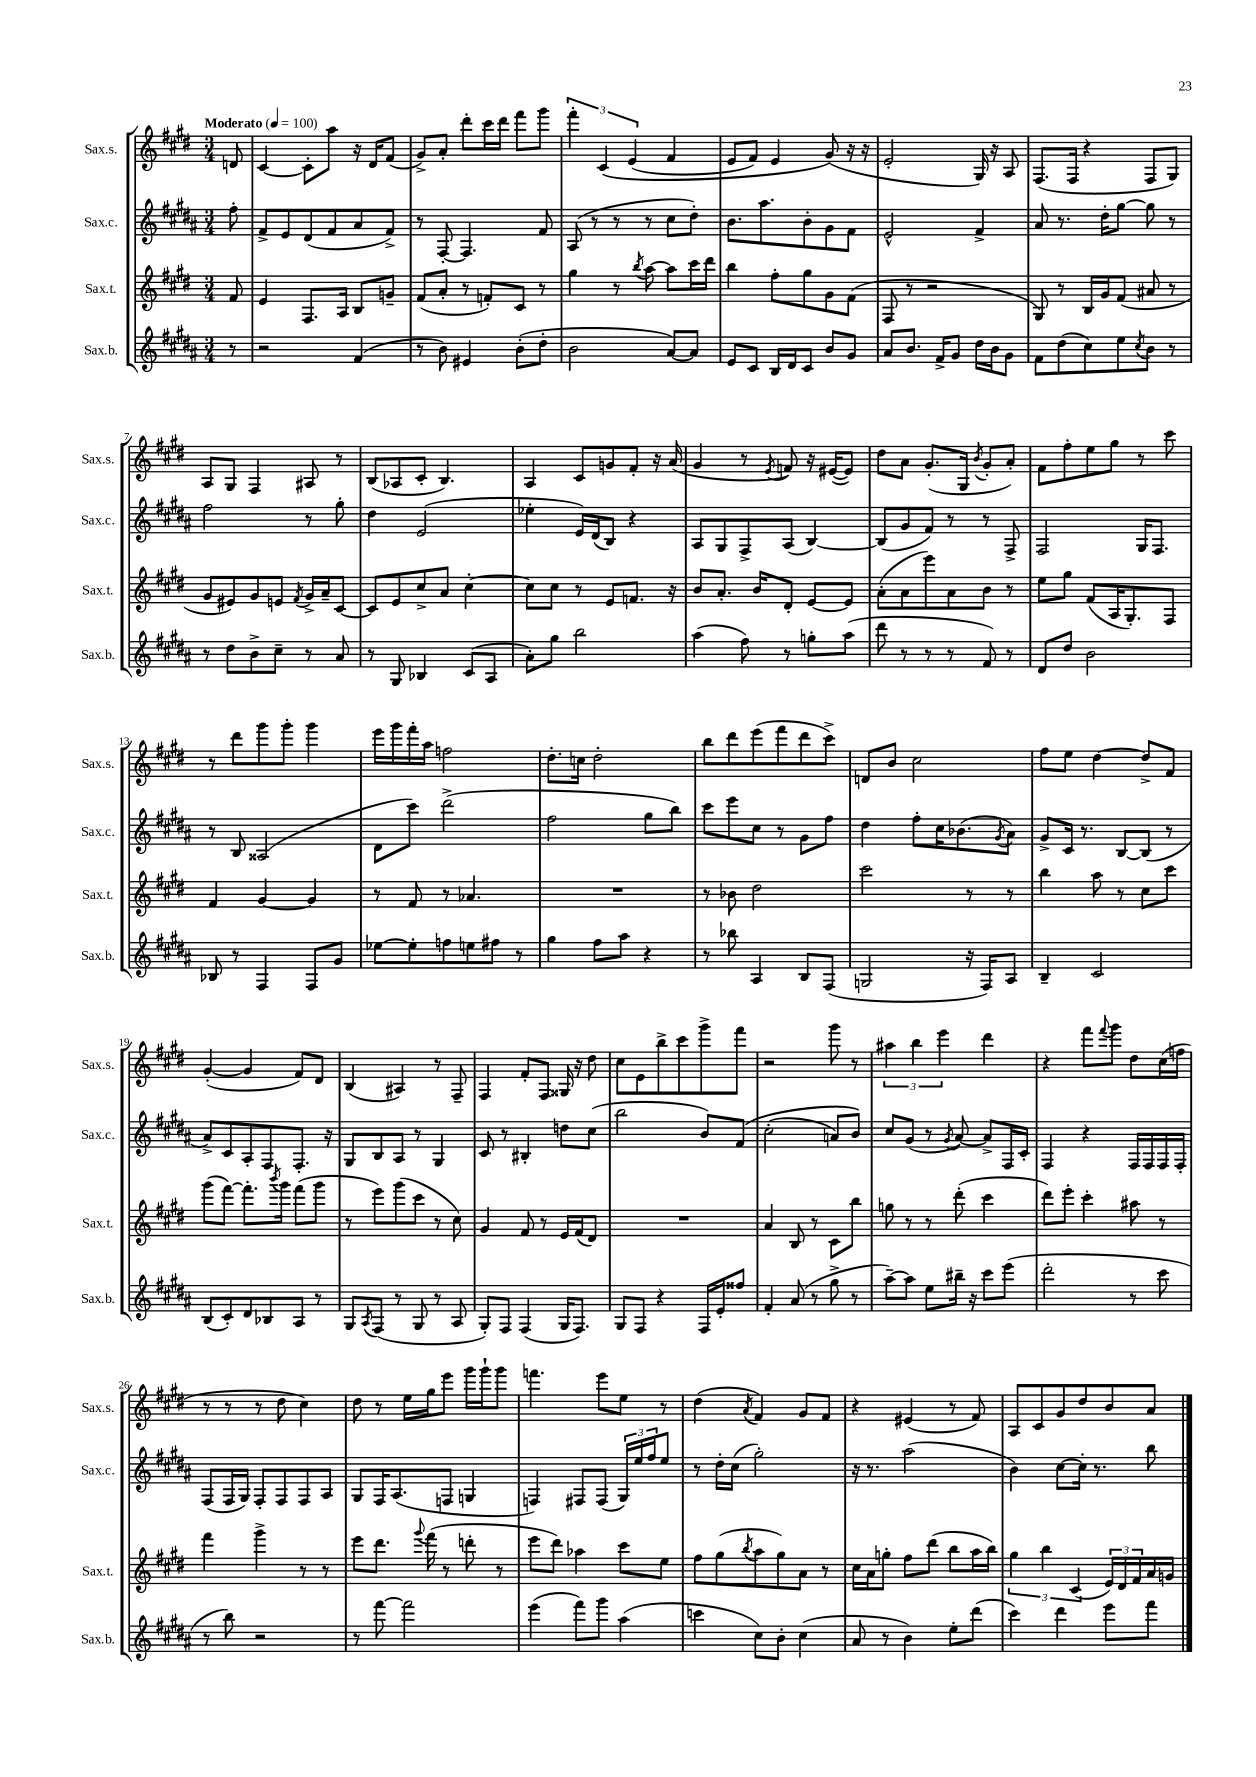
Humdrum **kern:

**kern	**kern	**kern	**kern
*part4	*part3	*part2	*part1
*staff4	*staff3	*staff2	*staff1
*I"Sax.b.	*I"Sax.t.	*I"Sax.c.	*I"Sax.s.
*I'Sax.b.	*I'Sax.t.	*I'Sax.c.	*I'Sax.s.
*clefG2	*clefG2	*clefG2	*clefG2
*k[f#c#g#d#a#]	*k[f#c#g#d#]	*k[f#c#g#d#a#]	*k[f#c#g#d#]
*M3/4	*M3/4	*M3/4	*M3/4
*MM100	*MM100	*MM100	*MM100
=	=	=	=
!	!	!	!LO:TX:a:B:t=Moderato
8r	8f#/	8ff#'\	8dn/
=1	=1	=1	=1
2r	4e/	8f#^/L	[4c#/
.	.	8e/	.
.	8.F#/L	(8d#/	8c#'\L]
.	.	8f#/	8aa\J
.	16A/Jk	.	.
(4f#/	8B/L	8a#/	16r
.	.	.	16d#/KL
.	8gn~/J	8f#^/J)	(8f#/J
=2	=2	=2	=2
8r	(8f#/L	8r	8g#^/L)
8b\)	8a'/J	[8F#'/	8a'/J
4e#X/	8r	4.F#/]	8ddd#'\L
.	8fn'/L)	.	16ccc#\L
.	.	.	16ddd#\JJ
(8b'\L	8c#/J	.	8fff#\L
8dd#'\J	8r	8f#/	8ggg#\J
=3	=3	=3	=3
2b\	4gg#\	(8A#/	6fff#'\
.	.	8r	.
.	.	.	(6c#/
.	8r	8r	.
.	.	.	(6e/
.	8qbb/	.	.
.	[8aa\	8r	.
[8a#/L)	8aa\L]	8cc#\L	4f#/
8a#/J]	16ccc#\L	8dd#'\J)	.
.	16ddd#\JJ	.	.
=4	=4	=4	=4
8e/L	4bb\	8.b\L	8e/L
8c#/J	.	.	8f#/J)
.	.	8.aa#\	.
16B/LL	8ff#'\L	.	4e/
16d#/J	.	.	.
8c#/J	8gg#\	8b'\	.
8b/L	8g#\	8g#\	(8g#/)
8g#/J	(8f#\J	8f#\J	16r
.	.	.	16r
=5	=5	=5	=5
8a#/L	8F#/	2e^^/	2e'/
8.b/J	8r	.	.
.	2r	.	.
16f#^/KL	.	.	.
8g#/J	.	.	.
16dd#\LL	.	4f#^/	16G#/)
16b\J	.	.	16r
8g#\J	.	.	8A/
=6	=6	=6	=6
8f#\L	8G#/)	8a#/	(8.F#/L
(8dd#\	8r	8.r	.
.	.	.	16F#/Jk
8cc#\)	16B/LL	.	4r
.	16g#/J	16dd#'\KL	.
8ee\	(8f#/J	[8gg#\J	.
8qcc#/	.	.	.
8b\J	8a#X/	8gg#\]	8F#/L
8r	8r	8r	8G#/J)
!!LO:LB:g=z
=7	=7	=7	=7
8r	8g#/L	2ff#\	8A/L
8dd#\L	8e#X/)	.	8G#/J
8b^\	8g#/	.	4F#/
8cc#~\J	8en/J	.	.
.	8qf#/	.	.
8r	16g#^/LL	8r	8A#X/
.	16a~/J	.	.
8a#/	[8c#/J	8gg#'\	8r
=8	=8	=8	=8
8r	8c#/L]	4dd#\	(8B/L
8G#/	8e/	.	8A-X/
4B-X/	8cc#^/	(2e/	8c#'/J
.	8a/J	.	4.B/)
(8c#/L	[4cc#'\	.	.
8A#/J	.	.	.
=9	=9	=9	=9
8a#'\L)	8cc#\L]	4ee-X'\	4A/
8gg#\J	8cc#\J	.	.
2bb\	8r	16e/LL)	8c#/L
.	.	(16d#/J	.
.	8e/L	8B/J)	8gn/
.	8.fn/J	4r	8f#'/J
.	.	.	16r
.	16r	.	(16a/
=10	=10	=10	=10
(4aa#\	8b/L	8A#/L	4g#/
.	8.a'/J	8G#/	.
8ff#\)	.	8F#^/	8r
.	16b/KL	.	.
.	.	.	8qe/
8r	8d#'/J	(8A#/J	8fn/)
8ggn'\L	[8e/L	[4B/)	16r
.	.	.	([16e#X/KL
(8aa#\J	8e/J]	.	8e#/J])
=11	=11	=11	=11
8ddd#\	(8a'\L	(8B/L]	8dd#\L
8r	8a\	8g#/	8a\J
8r	8eee\)	8f#/J)	(8.g#'/L
8r	8a\	8r	.
.	.	.	16G#/Jk
.	.	.	8qb/
8f#/)	8b\J	8r	8g#'/L
8r	8r	8F#^/	8a'/J)
=12	=12	=12	=12
8d#/L	8ee\L	2F#/	8f#\L
8dd#/J	8gg#\J	.	8ff#'\
2b\	(8f#/L	.	8ee\
.	16A/K	.	8gg#\J
.	8.G#'/)	.	.
.	.	16G#/KL	8r
.	.	8.F#/J	.
.	8F#/J	.	8ccc#\
!!LO:LB:g=z
=13	=13	=13	=13
8B-X/	4f#/	8r	8r
8r	.	8B/	8ddd#\L
4F#/	[4g#/	(2A##X/	8ggg#\
.	.	.	8ggg#'\J
8F#/L	4g#/]	.	4ggg#\
8g#/J	.	.	.
=14	=14	=14	=14
[8ee-X\L	8r	8d#\L	16eee\LL
.	.	.	16ggg#\
8ee-'\]	8f#/	8ccc#\J)	16fff#'\
.	.	.	16aa\JJ
8ffn\	8r	(2ddd#^\	2ffn\
8een\	4.a-X/	.	.
8ff#X\J	.	.	.
8r	.	.	.
=15	=15	=15	=15
4gg#\	2.r	2ff#\	8.dd#'\L
.	.	.	16ccn\Jk
8ff#\L	.	.	2dd#'\
8aa#\J	.	.	.
4r	.	8gg#\L	.
.	.	8bb\J)	.
=16	=16	=16	=16
8r	8r	8ccc#\L	8bb\L
8bb-X\	8b-X\	8eee\	8ddd#\
4A#/	2dd#\	8cc#\J	(8eee\
.	.	8r	8fff#\
8B/L	.	8g#\L	8ddd#\
(8F#/J	.	8ff#\J	8ccc#^\J)
=17	=17	=17	=17
2Gn/	2ccc#\	4dd#\	8dn/L
.	.	.	8b/J
.	.	8ff#'\L	2cc#\
.	.	16cc#\K	.
.	.	(8.b-X\	.
16r	8r	.	.
16F#/KL)	.	.	.
.	.	8qg#/	.
8A#/J	8r	8a#\J)	.
=18	=18	=18	=18
4B~/	4bb\	8g#^/L	8ff#\L
.	.	16c#/Jk	8ee\J
.	.	8.r	.
2c#/	8aa\	.	[4dd#\
.	8r	[8B/L	.
.	8cc#\L	(8B/J]	8dd#^/L]
.	8ccc#\J	8r	8f#/J
!!LO:LB:g=z
=19	=19	=19	=19
(8B/L	(8ggg#\L	8a#^/L)	([4g#'/
8c#'/)	[8fff#\J)	8c#/	.
8d#/	8.fff#'\L]	8A#'/	4g#/]
8B-X/	.	8F#/	.
.	8qbbb/	.	.
.	16ggg#\Jk	.	.
8A#/J	(8fff#\L	8.F#'/J	8f#/L)
8r	8ggg#\J	.	8d#/J
.	.	16r	.
=20	=20	=20	=20
8G#/L	8r	8G#/L	(4B/
8qA#/	.	.	.
(8F#/J	8eee\L)	8B/	.
8r	(8ggg#\	8A#/J	4A#X/)
8G#/	8ccc#\J	8r	.
8r	8r	4G#/	8r
8A#/	8cc#\)	.	8F#~/
=21	=21	=21	=21
8G#'/L)	4g#/	8c#/	4F#/
8F#/J	.	8r	.
(4F#/	8f#/	4B#X'/	8f#'/L
.	8r	.	8F#/J
16G#/KL	16e/LL	8ddn\L	16G##X/
8.F#/J)	(16f#/J	.	16r
.	8d#/J)	(8cc#\J	8dd#\
=22	=22	=22	=22
8G#/L	2.r	2bb\	8cc#\L
8F#/J	.	.	8e\
4r	.	.	8bb^\
.	.	.	8ccc#\
16F#/LL	.	8b/L)	8ggg#^\
16e'/J	.	.	.
8ff##X/J	.	(8f#/J	8fff#\J
=23	=23	=23	=23
4f#'/	4a/	(2cc#'\	2r
(8a#/	8B/	.	.
8r	8r	.	.
8gg#^\	8c#\L	8an/L)	8ggg#\
8r	8bb\J	8b/J)	8r
=24	=24	=24	=24
[8aa#~\L)	8ggn\	8cc#/L	6aa#X\
8aa#\J]	8r	(8g#/J	.
.	.	.	6bb\
8ee\L	8r	8r	.
.	.	.	6eee\
.	.	8qg#/	.
16bb#X~\Jk	(8ddd#'\	[8a#/)	.
16r	.	.	.
8ccc#\L	4ccc#\	8a#^/L]	4ddd#\
(8eee\J	.	16F#/L	.
.	.	16c#'/JJ	.
=25	=25	=25	=25
2ddd#'\	8ddd#\L)	4F#/	4r
.	8eee'\J	.	.
.	4ccc#'\	4r	8fff#\L
.	.	.	8qqfff#/
.	.	.	8ggg#\J
8r	8aa#X\	16F#/LL	8dd#\L
.	.	16F#/	.
8ccc#\	8r	16F#/	(16cc#\L
.	.	16F#'/JJ	16ffn\JJ
!!LO:LB:g=z
=26	=26	=26	=26
8r	4fff#\	(8F#/L	8r
8bb\)	.	16F#/L	8r
.	.	16G#/JJ)	.
2r	4ggg#^\	8F#'/L	8r
.	.	8F#/	8dd#\
.	8r	8F#/	4cc#\)
.	8r	8A#/J	.
=27	=27	=27	=27
8r	8eee\L	8G#/L	8dd#\
[8fff#\	8.ddd#\J	16F#/K	8r
.	.	(8.A#/	.
2fff#\]	.	.	16ee\LL
.	8qqggg#/	.	.
.	(16fff#\	.	16gg#\J
.	8r	8Fn/J	8eee\J
.	8dddn'\	4Gn/	16ggg#\LL
.	.	.	16ggg#`\J
.	8r	.	8ggg#\J
=28	=28	=28	=28
(4eee\	8eee\L	4Fn/)	4.fffn\
.	8ddd#\J)	.	.
8fff#\L)	4aa-X\	8F#X/L	.
8ggg#\J	.	(8F#/J	8eee\L
(4aa#\	8ccc#\L	24G#/LL)	8ee\J
.	.	24ee/	.
.	.	24ff#/J	.
.	8ee\J	8ee/J	8r
=29	=29	=29	=29
4cccn\	8ff#\L	8r	(4dd#\
.	(8gg#\	16dd#'\LL	.
.	.	(16cc#\JJ	.
.	8qbb/	.	8qa/
8cc#\L)	8aa\	2gg#'\)	4f#/)
8b'\J	8gg#\)	.	.
(4cc#\	8a\J	.	8g#/L
.	8r	.	8f#/J
=30	=30	=30	=30
8a#/	16cc#\LL	16r	4r
.	16a\J	8.r	.
8r	8ggn'\J	.	.
4b\)	8ff#\L	(2aa#\	(4e#X/
.	(8ddd#\J	.	.
8ee'\L	8bb\L	.	8r
(8ddd#\J	16aa\L	.	8f#/)
.	16bb\JJ)	.	.
=31	=31	=31	=31
4ccc#\)	6gg#\	4b\)	8A/L
.	.	.	8c#/
.	6bb\	.	.
4ddd#\	.	[8cc#\L	8g#/
.	(6c#/	.	.
.	.	16cc#'\Jk]	8dd#/
.	.	8.r	.
8eee\L	24e/LL)	.	8b/
.	24d#/	.	.
.	24f#/	.	.
8fff#\J	16a/	8bb\	8a/J
.	16gn/JJ	.	.
==	==	==	==
*-	*-	*-	*-
